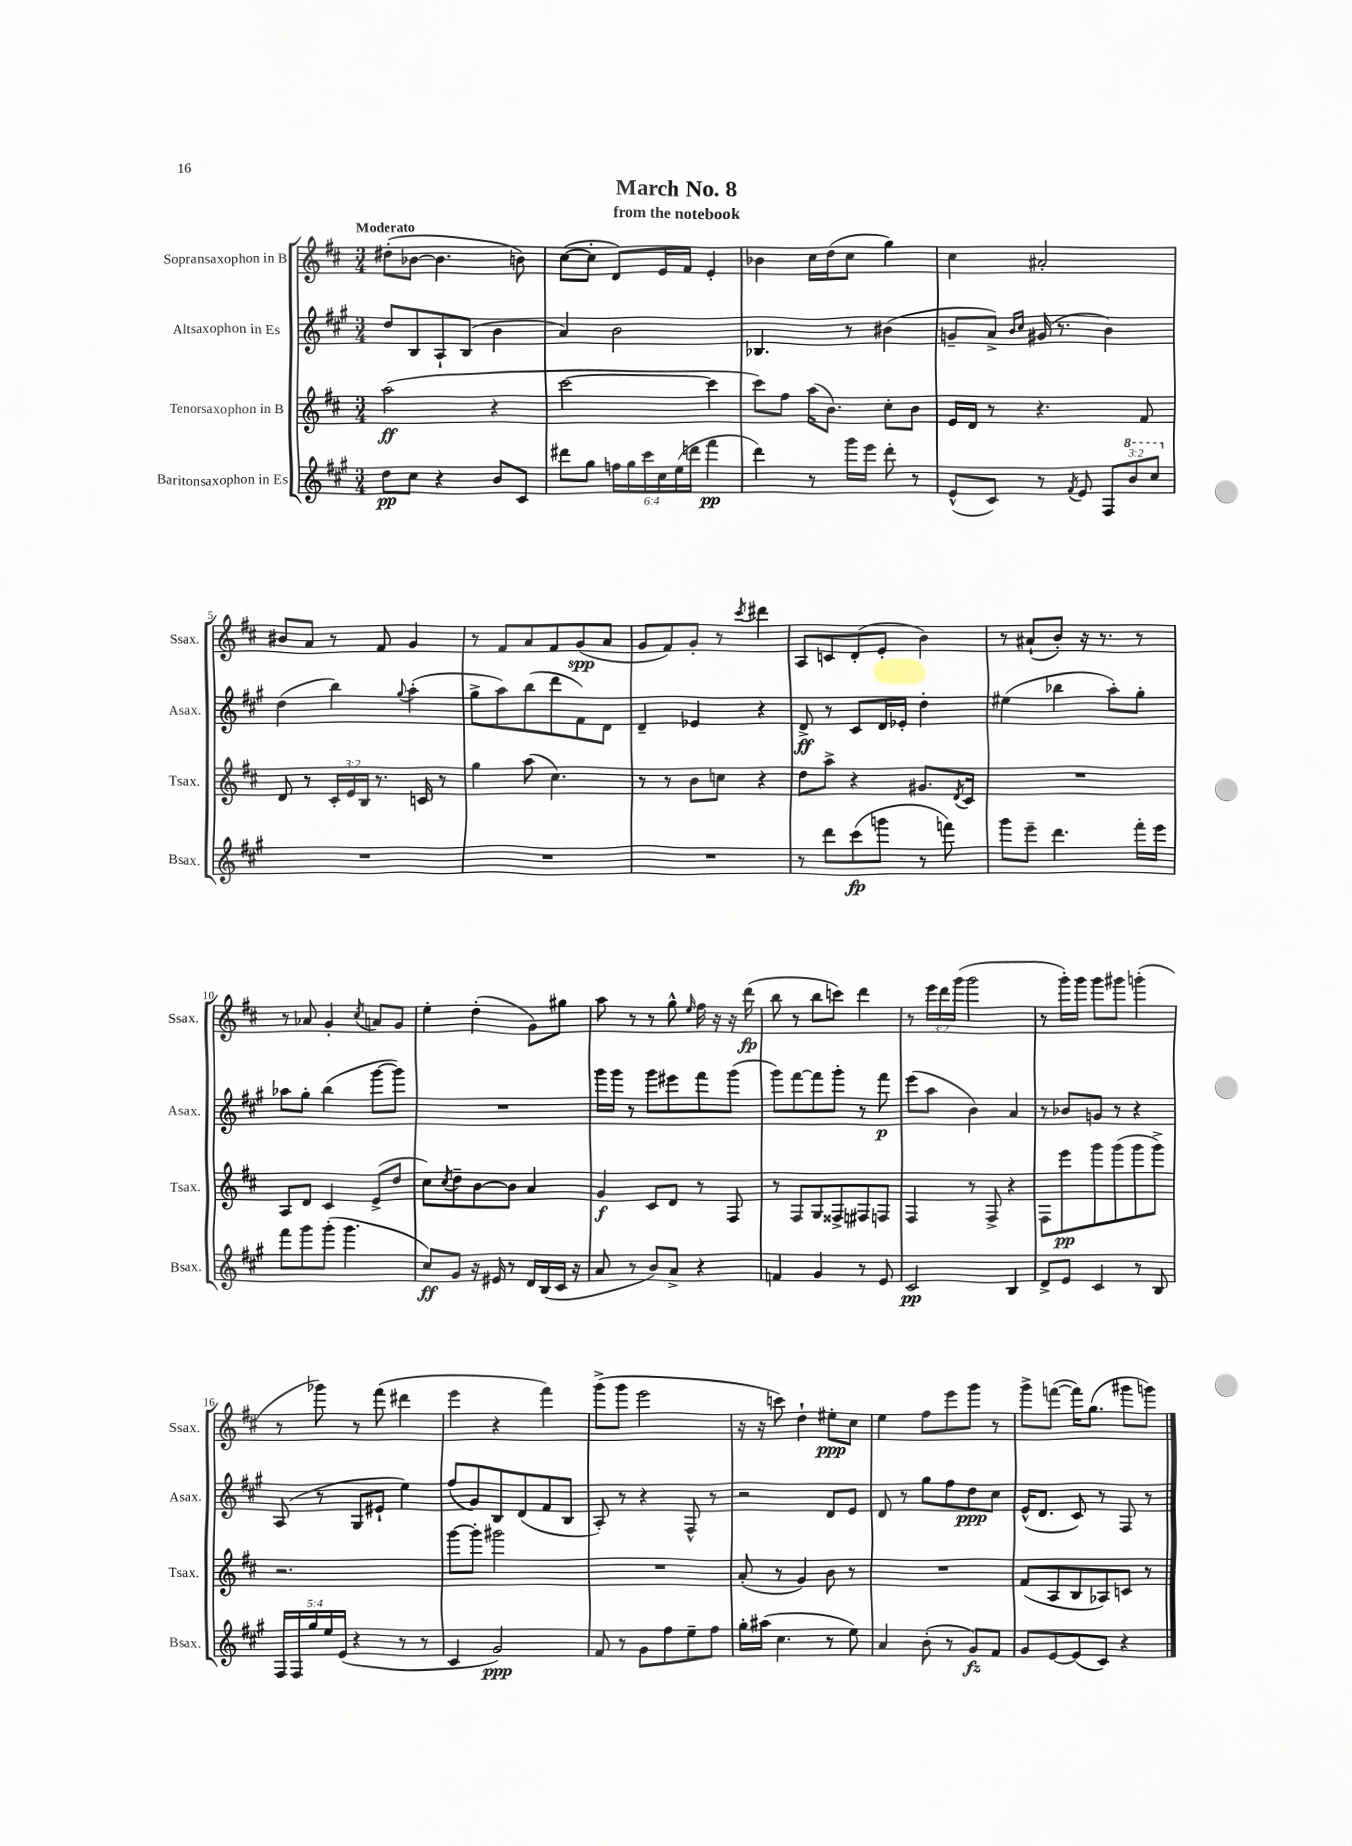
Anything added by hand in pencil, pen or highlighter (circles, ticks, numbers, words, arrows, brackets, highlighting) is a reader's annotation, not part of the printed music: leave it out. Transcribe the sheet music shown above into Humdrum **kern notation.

**kern	**dynam	**kern	**dynam	**kern	**dynam	**kern	**dynam
*part4	*part4	*part3	*part3	*part2	*part2	*part1	*part1
*staff4	*staff4	*staff3	*staff3	*staff2	*staff2	*staff1	*staff1
*I"Baritonsaxophon in Es	*	*I"Tenorsaxophon in B	*	*I"Altsaxophon in Es	*	*I"Sopransaxophon in B	*
*I'Bsax.	*	*I'Tsax.	*	*I'Asax.	*	*I'Ssax.	*
*clefG2	*	*clefG2	*	*clefG2	*	*clefG2	*
*k[f#c#g#]	*	*k[f#c#]	*	*k[f#c#g#]	*	*k[f#c#]	*
*M3/4	*	*M3/4	*	*M3/4	*	*M3/4	*
=1	=1	=1	=1	=1	=1	=1	=1
!	!	!	!	!	!	!LO:TX:a:B:t=Moderato	!
8dd\L	pp	(2aa\	ff	8dd/L	.	(8dd#X'\L	.
8cc#\J	.	.	.	8B/	.	[8b-X\J	.
4r	.	.	.	8A`/	.	4.b-\]	.
.	.	.	.	(8B/J	.	.	.
8b/L	.	4r	.	4b\	.	.	.
8c#/J	.	.	.	.	.	8bn\)	.
=2	=2	=2	=2	=2	=2	=2	=2
8ddd#X\L	.	[2ccc#\	.	4a/)	.	([8cc#\L	.
8gg#\J	.	.	.	.	.	8cc#'\J]	.
24ffn\LL	.	.	.	2b\	.	8d/L)	.
24gg#\	.	.	.	.	.	.	.
24ccc#\	.	.	.	.	.	.	.
24cc#\	.	.	.	.	.	16e/L	.
(24ee\	.	.	.	.	.	.	.
.	.	.	.	.	.	16f#/JJ	.
24dddn\JJ	.	.	.	.	.	.	.
4fff#\	pp	4ccc#\]	.	.	.	4e'/	.
=3	=3	=3	=3	=3	=3	=3	=3
4ddd\)	.	8ccc#\L)	.	4.B-X/	.	4b-X\	.
.	.	8ff#\J	.	.	.	.	.
8r	.	(16aa\KL	.	.	.	16cc#\LL	.
.	.	8.b\J)	.	.	.	(16dd\J	.
16ggg#\LL	.	.	.	8r	.	8cc#\J	.
16eee\JJ	.	.	.	.	.	.	.
8ddd'\	.	8cc#'\L	.	(4b#X\	.	4gg\)	.
8r	.	8b\J	.	.	.	.	.
=4	=4	=4	=4	=4	=4	=4	=4
(8e^^/L	.	16e/LL	.	8gn~/L	.	4cc#\	.
.	.	16d/JJ	.	.	.	.	.
8c#/J)	.	8r	.	8a^/J)	.	.	.
.	.	.	.	16qqb/LL	.	.	.
.	.	.	.	16qqcc#/JJ	.	.	.
8r	.	4.r	.	(16g#X/	.	2a#X'/	.
.	.	.	.	8.r	.	.	.
8qf#/	.	.	.	.	.	.	.
8e/	.	.	.	.	.	.	.
12F#/L	.	.	.	4b\)	.	.	.
*8va	*	*	*	*	*	*	*
12bb/	.	.	.	.	.	.	.
.	.	8f#/	.	.	.	.	.
12ccc#/J	.	.	.	.	.	.	.
!!LO:LB:g=z
=5	=5	=5	=5	=5	=5	=5	=5
*X8va	*	*	*	*	*	*	*
2.r	.	8d/	.	(4dd\	.	8b#X/L	.
.	.	8r	.	.	.	8a/J	.
.	.	24c#'/LL	.	4bb\)	.	8r	.
.	.	24e/	.	.	.	.	.
.	.	24B/JJ	.	.	.	.	.
.	.	8.r	.	.	.	8f#/	.
.	.	.	.	8qqgg#/	.	.	.
.	.	.	.	(4aa'\	.	4g/	.
.	.	16cn/	.	.	.	.	.
.	.	8r	.	.	.	.	.
=6	=6	=6	=6	=6	=6	=6	=6
2.r	.	4gg\	.	8gg#^\L	.	8r	.
.	.	.	.	8aa\)	.	8f#/L	.
.	.	(8aa\	.	(8bb\	.	8a/	.
.	.	4.cc#\)	.	8ddd\	.	8f#/	.
.	.	.	.	8f#\)	.	(8g/	spp
.	.	.	.	8d\J	.	8a/J	.
=7	=7	=7	=7	=7	=7	=7	=7
2.r	.	8r	.	4d~/	.	8g/L	.
.	.	8r	.	.	.	8f#/)	.
.	.	8b\L	.	4e-X/	.	8g'/J	.
.	.	8ccn\J	.	.	.	8r	.
.	.	.	.	.	.	8qccc#/	.
.	.	4r	.	4r	.	4ddd#X\	.
=8	=8	=8	=8	=8	=8	=8	=8
8r	.	8dd\L	.	8d^/	ff	8A/L	.
8ddd\L	.	8aa^\J	.	8r	.	8cn/	.
(8ccc#\	fp	4r	.	8c#/L	.	(8d'/	.
8gggn\J	.	.	.	16d/L	.	8e'/J	.
.	.	.	.	16e-X'/JJ	.	.	.
8r	.	8.g#X/L	.	4dd'\	.	4b\)	.
8fffn\)	.	.	.	.	.	.	.
.	.	8qd/	.	.	.	.	.
.	.	16c#/Jk	.	.	.	.	.
=9	=9	=9	=9	=9	=9	=9	=9
8ggg#\L	.	2.r	.	(4ee#X\	.	8r	.
8eee~\J	.	.	.	.	.	(8a#X`/L	.
4.ddd\	.	.	.	4bb-X\	.	8b'/J)	.
.	.	.	.	.	.	16r	.
.	.	.	.	.	.	8.r	.
.	.	.	.	8aa'\L)	.	.	.
16fff#'\LL	.	.	.	8gg#'\J	.	8r	.
16eee\JJ	.	.	.	.	.	.	.
!!LO:LB:g=z
=10	=10	=10	=10	=10	=10	=10	=10
8fff#\L	.	8A/L	.	8aa-X\L	.	8r	.
8ggg#\	.	8d/J	.	8gg#'\J	.	8a-X/	.
(8ggg#'\J	.	4c#/	.	(4bb\	.	4g'/	.
4.ggg#\	.	.	.	.	.	.	.
.	.	.	.	.	.	8qcc#/	.
.	.	(8e^/L	.	[8ggg#\L	.	8an/L	.
.	.	8dd/J	.	8ggg#\J])	.	8g/J	.
=11	=11	=11	=11	=11	=11	=11	=11
8cc#/L)	ff	8cc#\L)	.	2.r	.	4ee'\	.
.	.	8qcc#/	.	.	.	.	.
8g#/J	.	8dd~\	.	.	.	.	.
16r	.	[8b\	.	.	.	(4dd'\	.
16e#X/	.	.	.	.	.	.	.
8r	.	8b\J]	.	.	.	.	.
16d/LL	.	4a/	.	.	.	8g\L)	.
(16B/	.	.	.	.	.	.	.
16c#/JJ	.	.	.	.	.	8gg#X\J	.
16r	.	.	.	.	.	.	.
=12	=12	=12	=12	=12	=12	=12	=12
8a/	.	4g/	f	16ggg#\LL	.	8aa\	.
.	.	.	.	16ggg#\JJ	.	.	.
8r	.	.	.	8r	.	8r	.
8b/L)	.	8c#/L	.	8ggg#\L	.	8r	.
8a^/J	.	8d/J	.	8eee#X\	.	8gg^^\	.
.	.	.	.	.	.	16qqee/	.
4r	.	8r	.	8fff#\	.	16ff#\	.
.	.	.	.	.	.	16r	.
.	.	8F#/	.	(8ggg#\J	.	16r	.
.	.	.	.	.	.	(16ddd\	fp
=13	=13	=13	=13	=13	=13	=13	=13
4fn/	.	8r	.	8ggg#\L)	.	8bb\	.
.	.	8F#/L	.	[8fff#\	.	8r	.
4g#/	.	8G/	.	8fff#\]	.	8bb\L	.
.	.	8F##X^/	.	8ggg#'\J	.	8cccn\J)	.
8r	.	8F#X/	.	8r	.	4ddd\	.
8e/	.	8Fn/J	.	8fff#\	p	.	.
=14	=14	=14	=14	=14	=14	=14	=14
2c#/	pp	4F#/	.	(8eee\L	.	8r	.
.	.	.	.	8aa\J	.	24eee\LL	.
.	.	.	.	.	.	24ddd\	.
.	.	.	.	.	.	(24ggg\JJ	.
.	.	8r	.	4b\)	.	2ggg\	.
.	.	8F#^/	.	.	.	.	.
4B/	.	4r	.	4a/	.	.	.
=15	=15	=15	=15	=15	=15	=15	=15
8d^/L	.	8F#\L	.	8r	.	8r	.
8e/J	.	8eee\	pp	8b-X/L	.	16ggg'\LL)	.
.	.	.	.	.	.	16ggg\JJ	.
4c#/	.	8ggg\	.	8gn/J	.	8ggg\L	.
.	.	(8ggg\	.	8r	.	8ggg#X\J	.
8r	.	8ggg\	.	4r	.	(4gggn'\	.
8B/	.	8ggg^\J)	.	.	.	.	.
!!LO:LB:g=z
=16	=16	=16	=16	=16	=16	=16	=16
20F#/LL	.	2.r	.	(8A/	.	8r	.
20F#/	.	.	.	.	.	.	.
20gg#/	.	.	.	.	.	.	.
.	.	.	.	8r	.	8ggg-X\)	.
20ee/	.	.	.	.	.	.	.
(20e/JJ	.	.	.	.	.	.	.
4r	.	.	.	8G#/L	.	8r	.
.	.	.	.	8e#X`/J	.	(8fff#\	.
8r	.	.	.	4ee\)	.	4ddd#X\	.
8r	.	.	.	.	.	.	.
=17	=17	=17	=17	=17	=17	=17	=17
4c#/	.	[8ggg\L	.	(8ff#/L	.	4eee\	.
.	.	8ggg'\J]	.	8g#/)	.	.	.
2g#/)	ppp	2ggg#X\	.	8B/	.	4r	.
.	.	.	.	(8d/	.	.	.
.	.	.	.	8f#/	.	4fff#\)	.
.	.	.	.	8B/J	.	.	.
=18	=18	=18	=18	=18	=18	=18	=18
8f#/	.	2.r	.	8A'/)	.	(8ggg^\L	.
8r	.	.	.	8r	.	8ggg\J	.
8g#\L	.	.	.	4r	.	2eee\	.
8ff#\	.	.	.	.	.	.	.
8ee~\	.	.	.	8F#^^/	.	.	.
8ff#\J	.	.	.	8r	.	.	.
=19	=19	=19	=19	=19	=19	=19	=19
16gg#'\LL	.	(8a'/	.	2r	.	16r	.
(16aa#X\JJ	.	.	.	.	.	16r	.
4.cc#\	.	8r	.	.	.	8cccn\)	.
.	.	4g/)	.	.	.	4dd`\	.
8r	.	8b\	.	8d/L	.	8ee#X'\L	ppp
8ee\)	.	8r	.	8e/J	.	8cc#\J	.
=20	=20	=20	=20	=20	=20	=20	=20
4a/	.	2.r	.	8d/	.	4ee\	.
.	.	.	.	8r	.	.	.
(8b'\	.	.	.	8gg#\L	.	8ff#\L	.
8r	.	.	.	8ff#\	.	8eee\	.
8g#/L)	fz	.	.	8dd\	ppp	8ggg\J	.
8f#/J	.	.	.	8cc#\J	.	8r	.
=21	=21	=21	=21	=21	=21	=21	=21
8g#/L	.	(8f#/L	.	(16e^^/KL	.	8ggg^\L	.
.	.	.	.	8.d/J	.	.	.
[8e/	.	8A/	.	.	.	([8fffn\J	.
(8e/]	.	8B/	.	8c#/)	.	16fff\KL])	.
.	.	.	.	.	.	(8.gg\J	.
8c#/J)	.	8A-X/)	.	8r	.	.	.
4r	.	8cn/J	.	8F#/	.	8ggg#X\L	.
.	.	8r	.	8r	.	8gggn\J)	.
==	==	==	==	==	==	==	==
*-	*-	*-	*-	*-	*-	*-	*-
